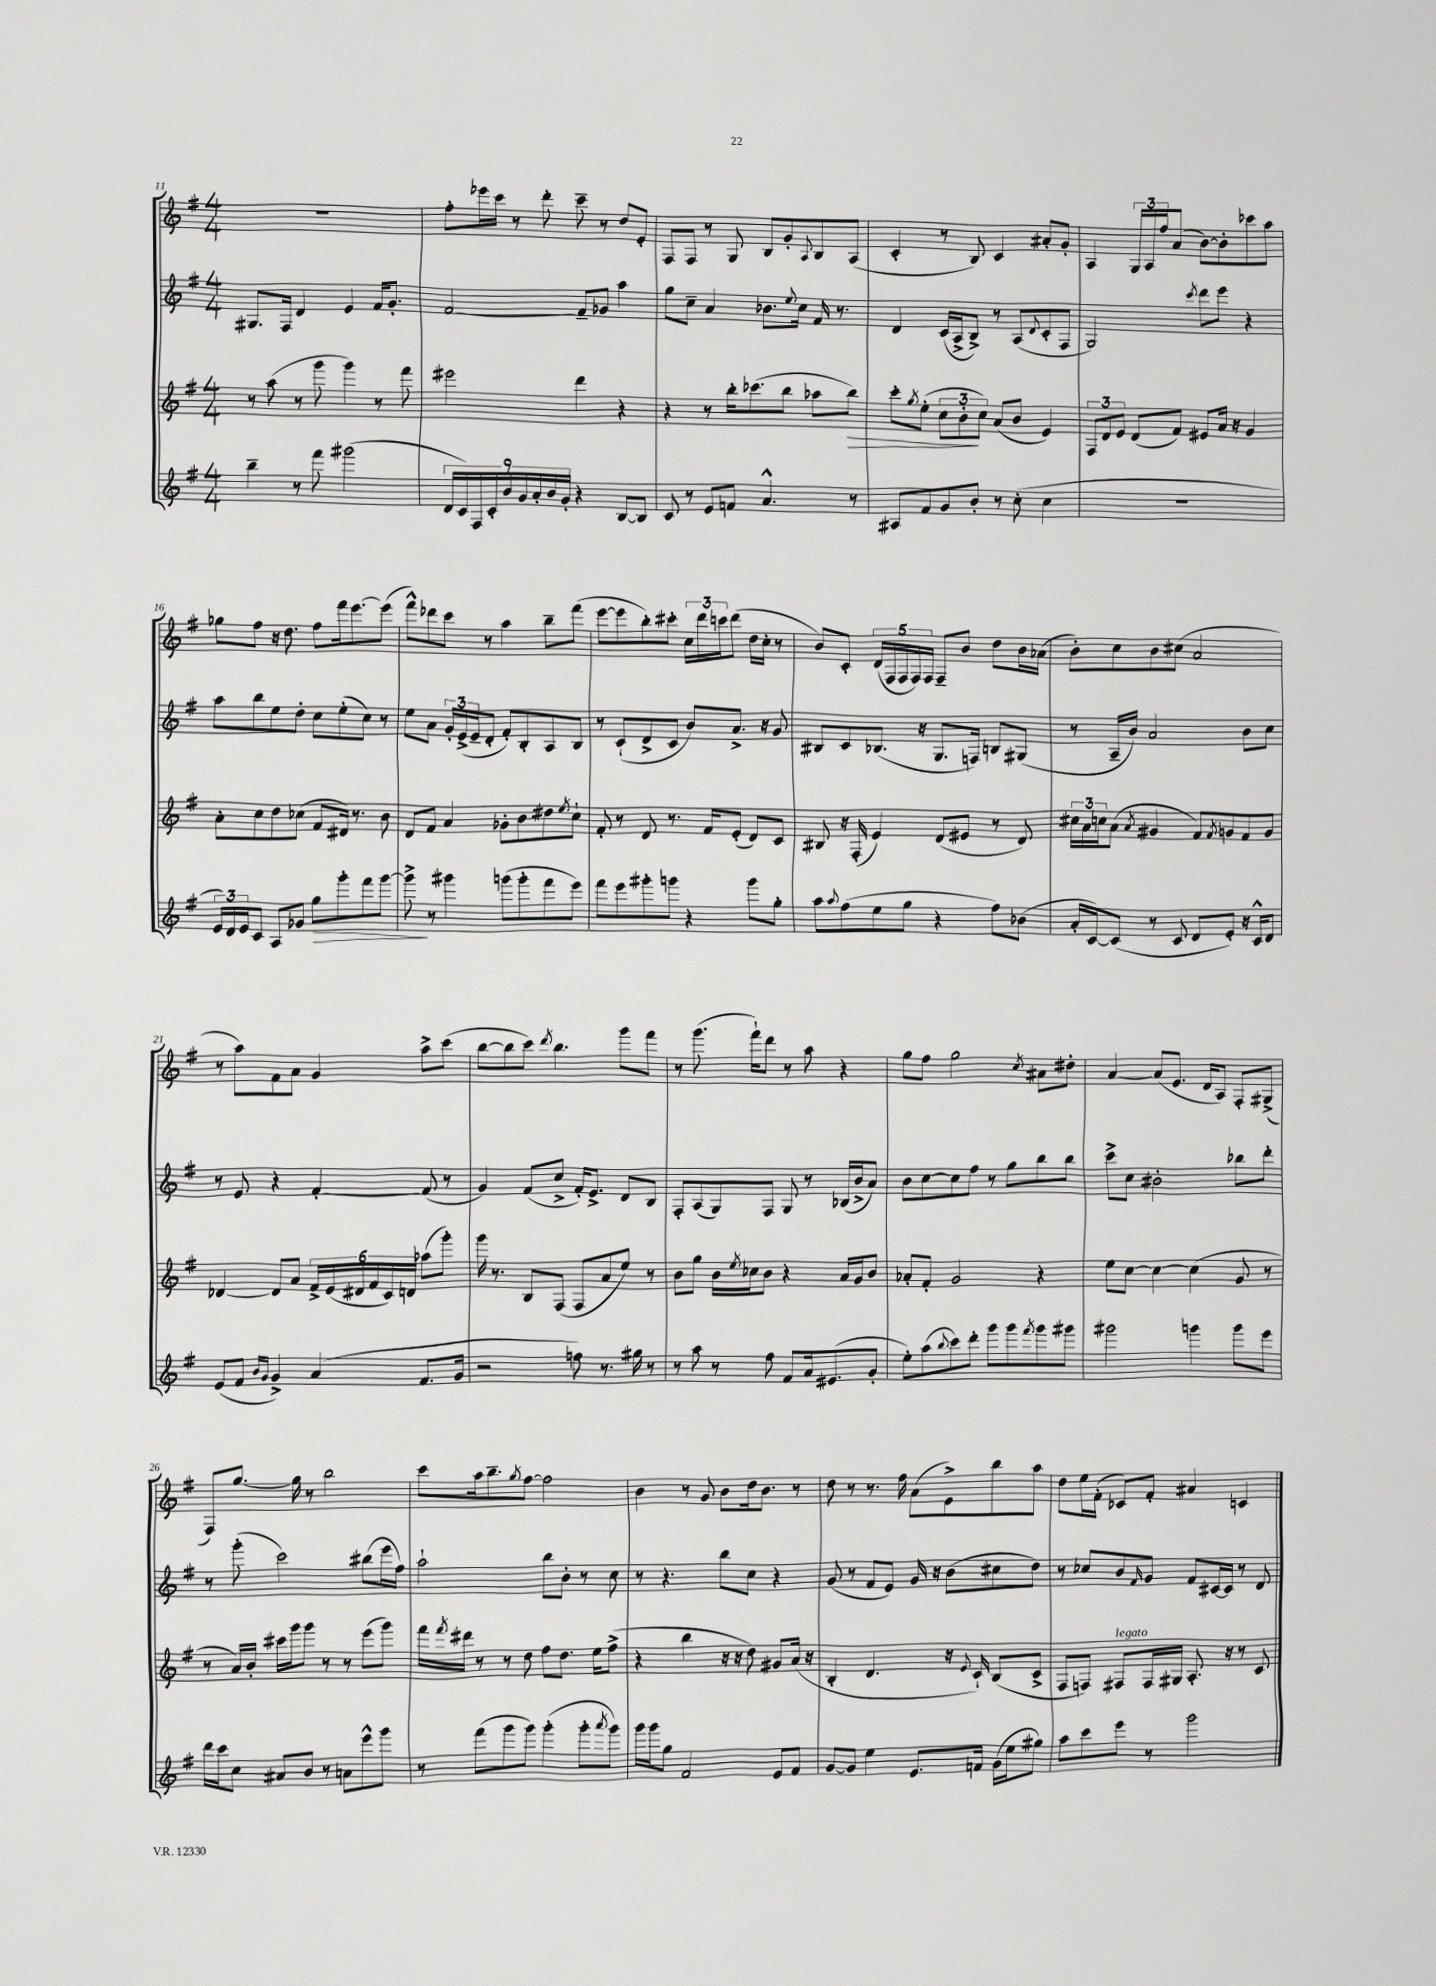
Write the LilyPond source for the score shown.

<<
\new StaffGroup <<
\new Staff = "s0" {
    \clef treble \key g \major \numericTimeSignature \time 4/4
    R1 |
    fis''8-. ees'''16 c'''16 r8 d'''8-. c'''8-- r8 d''8 e'8-. |
    fis8 fis8 r8 g8 b8 g'8-. \appoggiatura { a8 } b8 a8( |
    c'4-. r8 b8) c'4 ais'8-. g'8-. |
    a4 \tuplet 3/2 { g16 a16 fis''16 } a'8( b'8~) b'8-. ces'''8 a''8 |
    ges''8 fis''8 r16 d''8. fis''8 fis'''16 e'''8.~ e'''8( |
    fis'''8-^) des'''8 c'''8 r8 a''4 b''8-- fis'''8( |
    e'''8~ e'''8 b''8-.) cis'''8-. \tuplet 3/2 { c''16 d'''16 c'''16 } d'''8( d''16 c''16-. r8 |
    b'8) c'8-. \tuplet 5/4 { d'16( fis16 fis16 fis16) fis16 } fis8-- b'8 d''8 b'16 aes'16( |
    b'8-.) c''8 b'8 cis''8( a'2 |
    r8 a''8) fis'8 a'8 g'4 a''8-> c'''8( |
    b''8~ b''8 c'''8) \acciaccatura { d'''8 } b''4. g'''8 fis'''8 |
    r8 g'''8.( fis'''16-!) d'''8 r8 a''8 r4 |
    g''8 fis''8 g''2 \acciaccatura { c''8 } ais'8 dis''8-. |
    a'4~ a'8( e'8. d'16 a8) fis8-. gis8->( |
    fis8) g''8.~ g''16 r8 b''2 |
    c'''8 a''16 b''8.-- \acciaccatura { g''8 } fis''8~ fis''2 |
    b'4 r8 g'8 b'8 d''16 b'8. r8 |
    d''8 r8 r8. fis''16 a'8( e'8->) b''8 a''8 |
    d''8 e''16 fis'16-.( ces'8) fis'8-. ais'4 c'4 \bar "|." |
}
\new Staff = "s1" {
    \clef treble \key g \major \numericTimeSignature \time 4/4
    gis8. fis16 d'4 e'4 fis'16 g'8.-. |
    fis'2~ fis'8-- ges'8 a''4 |
    g''8 c''8-- a'4 bes'8. \appoggiatura { e''8 } c''16 fis'16 r8. |
    d'4 c'16( a16-> b8->) r8 a8( \appoggiatura { d'8 } c'8-. fis8 |
    g2) \acciaccatura { c'''8 } d'''8 e'''8 r4 |
    a''8 b''8 e''8 d''8-. c''8 e''8-.( c''8) r8 |
    e''8 a'8 \tuplet 3/2 { g'16-. e'16->( e'16-- } d'8-. fis'8-.) b8-. a8 b8 |
    r8 c'8-!( d'8-> c'8 b'8) a'8.-> r16 g'8 |
    bis8 c'8 bes8.( r16 g8. f16) b8 gis8( |
    r8 a16-- b'16) a'2 b'8 c''8 |
    r8 e'8 r4 fis'4~-. fis'8( r8 |
    g'4) fis'8( c''8-> fis'16-.) e'8.-> d'8 b8 |
    fis8-. a8( g8) fis8 g8 r8 bes16( b'16-> a'8) |
    b'8 c''8~ c''8 fis''8 r8 g''8 b''8 b''8 |
    c'''8-> c''8 bis'2-. bes''8 d'''8-. |
    r8 g'''8-.( c'''2) bis''8( e'''16 fis''16) |
    a''2-! b''8 b'8-. r8 c''8 |
    r8 r4. b''8 c''8 r4 |
    g'8( r8 fis'8 e'8) g'16 r16 b'8( cis''8 d''8) |
    r8 ces''8 b'8 \grace { fis'16 } g'8 fis'8 cis'16~ cis'16 r8 d'8 \bar "|." |
}
\new Staff = "s2" {
    \clef treble \key g \major \numericTimeSignature \time 4/4
    r8 a''8( r8 g'''8 g'''4) r8 fis'''8 |
    eis'''2 d'''4 r4 |
    r4 r8 b''16-. ces'''8.( b''8 aes''8 b''8\>) |
    c'''8-. \acciaccatura { g''8 } e''8-.( \tuplet 3/2 { c''8 b'8-.\! c''8) } a'8( b'8 e'4) |
    \tuplet 3/2 { fis8 d'8 e'8 } d'8( fis'8) eis'8 a'16 r16 g'4 |
    a'8-. c''8 d''8 ces''8( fis'8 dis'16) r8. b'8 |
    d'8 fis'8 a'4 ges'8-. b'8 dis''8 \acciaccatura { e''8 } c''8-! |
    fis'8-. r8 d'8 r8. fis'16 e'8-.( d'8) c'8 |
    bis8 r16 fis16-.( e'4) d'8( eis'8 r8 d'8) |
    \tuplet 3/2 { cis''16 a'16 c''16 } a'8( \acciaccatura { a'8 } gis'4 fis'8) \acciaccatura { fis'8 } g'8 fis'8 g'8 |
    des'4~ des'8 a'8 \tuplet 6/4 { fis'16-> e'16( dis'16 fis'16 c'16) d'16 } aes''8( g'''8-.) |
    g'''16 r8. b8 fis8( fis8 a'8 e''8) r8 |
    b'8 g''8 b'16 \acciaccatura { e''8 } ces''16 b'8 r4 a'16 g'16 b'8 |
    aes'8-. fis'8-. g'2 r4 |
    e''8 c''8~ c''4~ c''4( g'8 r8 |
    r8 a'16) b'16-. cis'''16 g'''16 g'''8 r8 r8 e'''8( g'''8) |
    fis'''16 \acciaccatura { fis'''8 } dis'''16 r8 r8 d''8 fis''8 d''8. e''16 fis''8->( |
    r4 b''4 r16 r16 d''8) gis'8 a'16( r16 |
    b4-. d'4. r16 \appoggiatura { e'8 } c'16-!) b8( c'8-> |
    fis8 f8) fis8^\markup { \italic "legato" } fis16 gis16 a8.-. r16 r8 c'8 \bar "|." |
}
\new Staff = "s3" {
    \clef treble \key g \major \numericTimeSignature \time 4/4
    b''4-- r8 fis'''8 gis'''2( |
    \tuplet 9/8 { d'16 c'16) fis16 c'16-. b'16 g'16 a'16-. b'16 g'16-. } r4 b8~ b8 |
    c'8 r8 e'8 f'8 a'4.-^ r8 |
    ais8 fis'8 g'8 b'8-. r8 c''8-.( c''4 |
    R1 |
    \tuplet 3/2 { e'16) d'16 e'16 } c'8 a8 ges'8 g''8\> g'''8-. fis'''8 g'''8~ |
    g'''8->\! r8 gis'''4 g'''8( g'''8-. fis'''8 e'''8) |
    fis'''8 e'''8 gis'''8-. g'''8 r4 g'''8 g''8-. |
    a''8 \appoggiatura { a''8 } fis''8( e''8 g''8 r4 fis''8) bes'8( |
    a'16-. c'16~) c'8( r8 c'8 d'8 e'8-.) r16 c'16-^ d'8 |
    e'8( fis'8 \grace { b'16 g'16 } g'4->) a'4( fis'8. g'16 |
    r2 f''8) r8. gis''16 r8 |
    r8 a''8 r8 fis''8 fis'8 a'16 eis'8.( g'8-. |
    e''8-.) a''8( \appoggiatura { b''8 } c'''8) d'''8-. g'''8 g'''8 \acciaccatura { fis'''8 } g'''8 gis'''8 |
    gis'''2 g'''4 g'''8 e'''8 |
    d'''16 c'''16 c''8 ais'8 b'8 r8 a'8 e'''8-^ g'''8 |
    r8 fis'''8( g'''8 g'''8) g'''4-.( g'''8-. \acciaccatura { a'''8 } g'''8) |
    g'''16 g'''16 g''8 fis'2 e'8 fis'8 |
    g'8~ g'8 e''4 e'8. f'16 g'16( e''16 gis''8) |
    a''8 c'''8 e'''8 r8 g'''2 \bar "|." |
}
>>
>>
\layout { \context { \Score currentBarNumber = #11 } }
